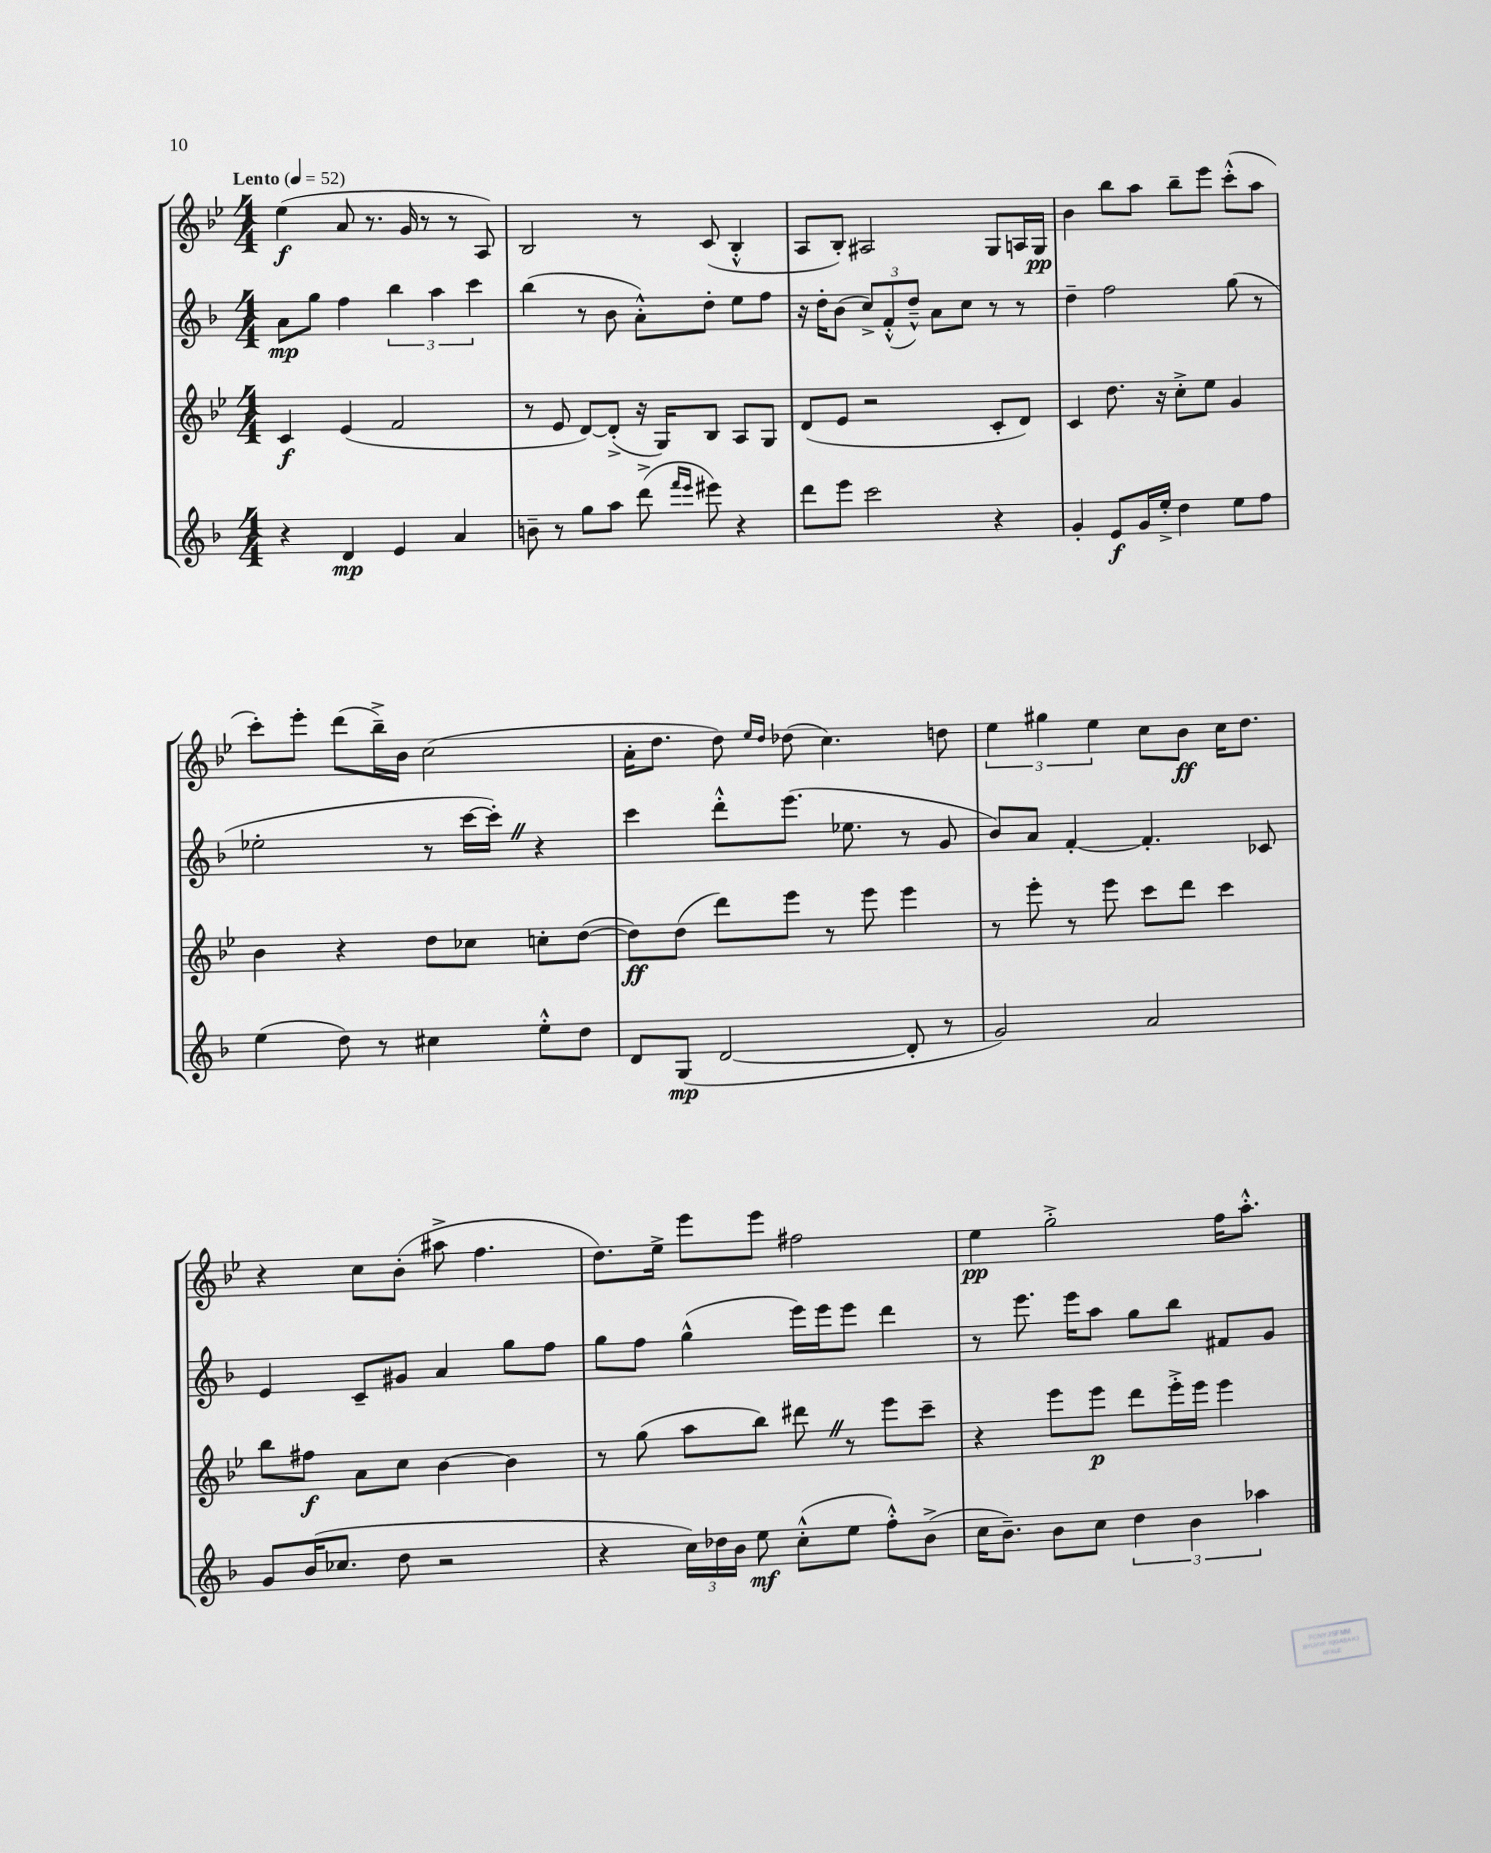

**kern	**dynam	**kern	**dynam	**kern	**dynam	**kern	**dynam
*part4	*part4	*part3	*part3	*part2	*part2	*part1	*part1
*staff4	*staff4	*staff3	*staff3	*staff2	*staff2	*staff1	*staff1
*clefG2	*	*clefG2	*	*clefG2	*	*clefG2	*
*k[b-]	*	*k[b-e-]	*	*k[b-]	*	*k[b-e-]	*
*M4/4	*	*M4/4	*	*M4/4	*	*M4/4	*
*MM52	*	*MM52	*	*MM52	*	*MM52	*
=1	=1	=1	=1	=1	=1	=1	=1
!	!	!	!	!	!	!LO:TX:a:B:t=Lento	!
4r	.	4c/	f	8a\L	mp	(4ee-\	f
.	.	.	.	8gg\J	.	.	.
4d/	mp	(4e-/	.	4ff\	.	8a/	.
.	.	.	.	.	.	8.r	.
4e/	.	2f/	.	6bb-\	.	.	.
.	.	.	.	.	.	16g/	.
.	.	.	.	.	.	8r	.
.	.	.	.	6aa\	.	.	.
4a/	.	.	.	.	.	8r	.
.	.	.	.	6ccc\	.	.	.
.	.	.	.	.	.	8A/)	.
=2	=2	=2	=2	=2	=2	=2	=2
8bn~\	.	8r	.	(4bb-\	.	2B-/	.
8r	.	8e-/	.	.	.	.	.
8gg\L	.	[8d/L)	.	8r	.	.	.
8aa\J	.	(8d'^/J]	.	8b-\	.	.	.
(8ddd^\	.	16r	.	8a'^^\L)	.	8r	.
.	.	16G/KL)	.	.	.	.	.
16qqfff/LL	.	.	.	.	.	.	.
16qqeee/JJ	.	.	.	.	.	.	.
8eee#X\)	.	8B-/J	.	8dd'\J	.	(8c/	.
4r	.	8A/L	.	8ee\L	.	4B-'^^/	.
.	.	8G/J	.	8ff\J	.	.	.
=3	=3	=3	=3	=3	=3	=3	=3
8ddd\L	.	(8d/L	.	16r	.	8A/L	.
.	.	.	.	16dd'\KL	.	.	.
8eee\J	.	8e-/J	.	(8b-\J	.	8B-'/J)	.
2ccc\	.	2r	.	12cc^/L)	.	2A#X/	.
.	.	.	.	(12f'^^/	.	.	.
.	.	.	.	12dd~^^/J)	.	.	.
.	.	.	.	8a\L	.	.	.
.	.	.	.	8cc\J	.	.	.
4r	.	8c'/L	.	8r	.	8G/L	.
.	.	8d/J)	.	8r	.	16An/L	.
.	.	.	.	.	.	16G/JJ	pp
=4	=4	=4	=4	=4	=4	=4	=4
4g'/	.	4c/	.	4dd~\	.	4b-\	.
8e/L	f	8.dd\	.	2ff\	.	8bb-\L	.
16g/L	.	.	.	.	.	8aa\J	.
16ee'^/JJ	.	16r	.	.	.	.	.
4dd\	.	8cc'^\L	.	.	.	8bb-~\L	.
.	.	8ee-\J	.	.	.	8eee-\J	.
8ee\L	.	4g/	.	(8gg\	.	(8ccc'^^\L	.
8ff\J	.	.	.	8r	.	8aa\J	.
!!LO:LB:g=z
=5	=5	=5	=5	=5	=5	=5	=5
(4ee\	.	4b-\	.	2ee-X'\	.	8ccc'\L)	.
.	.	.	.	.	.	8eee-'\J	.
8dd\)	.	4r	.	.	.	(8ddd\L	.
8r	.	.	.	.	.	16bb-~^\L)	.
.	.	.	.	.	.	16b-\JJ	.
4cc#X\	.	8dd\L	.	8r	.	(2cc\	.
.	.	8cc-X\J	.	[16ccc\LL	.	.	.
.	.	.	.	16ccc'Z\JJ])	.	.	.
8ee'^^\L	.	8ccn'\L	.	4r	.	.	.
8dd\J	.	([8dd\J	.	.	.	.	.
=6	=6	=6	=6	=6	=6	=6	=6
8d/L	.	8dd\L])	ff	4ccc\	.	16a'\KL	.
.	.	.	.	.	.	8.dd\J	.
(8G/J	mp	(8dd\J	.	.	.	.	.
[2d/	.	8ddd\L)	.	8ddd'^^\L	.	8dd\)	.
.	.	.	.	.	.	16qqee-/LL	.
.	.	.	.	.	.	16qqdd/JJ	.
.	.	8eee-\J	.	(8.eee\J	.	(8dd-X\	.
.	.	8r	.	.	.	4.cc\)	.
.	.	.	.	8.ee-X\	.	.	.
.	.	8eee-\	.	.	.	.	.
8d'/]	.	4eee-\	.	8r	.	.	.
8r	.	.	.	8g/	.	8ddn\	.
=7	=7	=7	=7	=7	=7	=7	=7
2g/)	.	8r	.	8b-/L)	.	6ee-\	.
.	.	8eee-'\	.	8a/J	.	.	.
.	.	.	.	.	.	6gg#X\	.
.	.	8r	.	[4f'/	.	.	.
.	.	.	.	.	.	6ee-\	.
.	.	8eee-\	.	.	.	.	.
2a/	.	8ccc\L	.	4.f'/]	.	8cc\L	.
.	.	8ddd\J	.	.	.	8b-\J	ff
.	.	4ccc\	.	.	.	16cc\KL	.
.	.	.	.	.	.	8.dd\J	.
.	.	.	.	8c-X/	.	.	.
!!LO:LB:g=z
=8	=8	=8	=8	=8	=8	=8	=8
8g/L	.	8bb-\L	.	4e/	.	4r	.
(16b-/K	.	8ff#X\J	f	.	.	.	.
8.cc-X/J	.	.	.	.	.	.	.
.	.	8a\L	.	8c~/L	.	8cc\L	.
8dd\	.	8cc\J	.	8g#X/J	.	(8b-'\J	.
2r	.	[4b-\	.	4a/	.	8aa#X^\	.
.	.	.	.	.	.	4.ff\	.
.	.	4b-\]	.	8gg\L	.	.	.
.	.	.	.	8ff\J	.	.	.
=9	=9	=9	=9	=9	=9	=9	=9
4r	.	8r	.	8gg\L	.	8.dd\L)	.
.	.	(8gg\	.	8ff\J	.	.	.
.	.	.	.	.	.	16ee-^\Jk	.
24cc\LL)	.	8aa\L	.	(4gg^^\	.	8eee-\L	.
24dd-X\	.	.	.	.	.	.	.
24b-\JJ	.	.	.	.	.	.	.
8ee\	mf	8bb-\J)	.	.	.	8eee-\J	.
(8cc'^^\L	.	8ddd#XZ\	.	16eee\LL)	.	2ff#X\	.
.	.	.	.	16eee\J	.	.	.
8ee\J	.	8r	.	8eee\J	.	.	.
8ff'^^\L)	.	8eee-\L	.	4ddd\	.	.	.
(8b-^\J	.	8ccc~\J	.	.	.	.	.
=10	=10	=10	=10	=10	=10	=10	=10
16cc\KL	.	4r	.	8r	.	4ee-\	pp
8.b-~\J)	.	.	.	.	.	.	.
.	.	.	.	8.eee\	.	.	.
8b-\L	.	8eee-\L	.	.	.	2gg'^\	.
.	.	.	.	16eee\KL	.	.	.
8cc\J	.	8eee-\J	p	8aa\J	.	.	.
6dd\	.	8ddd\L	.	8gg\L	.	.	.
.	.	16eee-'^\L	.	8bb-\J	.	.	.
6b-\	.	.	.	.	.	.	.
.	.	16eee-\JJ	.	.	.	.	.
.	.	4eee-\	.	8f#X/L	.	16ff\KL	.
.	.	.	.	.	.	8.aa'^^\J	.
6aa-X\	.	.	.	.	.	.	.
.	.	.	.	8g/J	.	.	.
==	==	==	==	==	==	==	==
*-	*-	*-	*-	*-	*-	*-	*-
